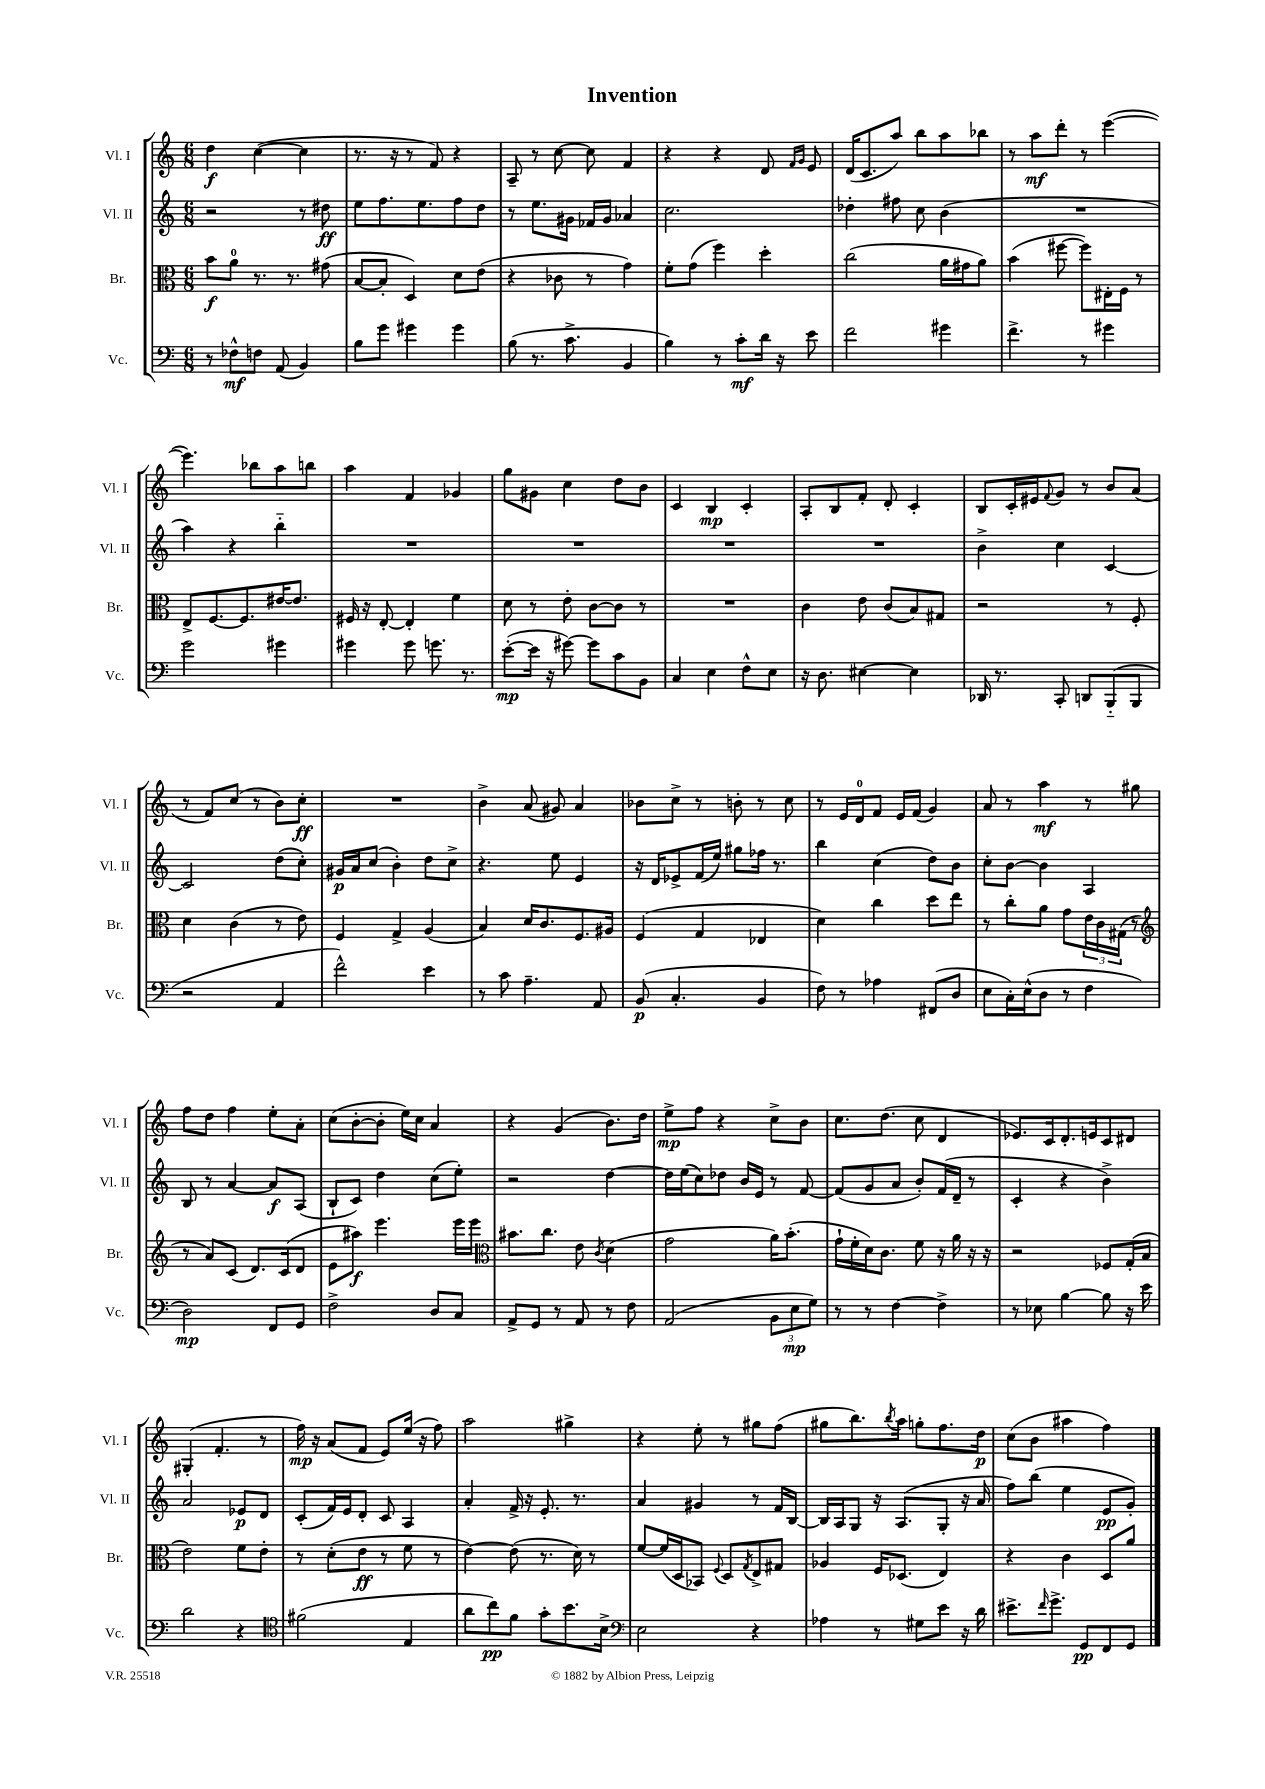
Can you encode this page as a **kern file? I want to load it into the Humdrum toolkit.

**kern	**dynam	**kern	**dynam	**kern	**dynam	**kern	**dynam
*part4	*part4	*part3	*part3	*part2	*part2	*part1	*part1
*staff4	*staff4	*staff3	*staff3	*staff2	*staff2	*staff1	*staff1
*I"Vc.	*	*I"Br.	*	*I"Vl. II	*	*I"Vl. I	*
*I'Vc.	*	*I'Br.	*	*I'Vl. II	*	*I'Vl. I	*
*clefF4	*	*clefC3	*	*clefG2	*	*clefG2	*
*k[]	*	*k[]	*	*k[]	*	*k[]	*
*M6/8	*	*M6/8	*	*M6/8	*	*M6/8	*
=1	=1	=1	=1	=1	=1	=1	=1
8r	.	8b\L	f	2r	.	4dd\	f
8F-X^^\L	mf	8a\J	.	.	.	.	.
8Fn\J	.	8.r	.	.	.	([4cc\	.
(8AA/	.	.	.	.	.	.	.
.	.	8.r	.	.	.	.	.
4BB/)	.	.	.	8r	.	4cc\]	.
.	.	(8g#X\	.	8dd#X\	ff	.	.
=2	=2	=2	=2	=2	=2	=2	=2
8B\L	.	[8B/L	.	8ee\L	.	8.r	.
8g\J	.	8B'/J]	.	8.ff\	.	.	.
.	.	.	.	.	.	16r	.
4g#X\	.	4D/)	.	.	.	8r	.
.	.	.	.	8.ee\	.	.	.
.	.	.	.	.	.	8f/)	.
4g#\	.	8d\L	.	8ff\	.	4r	.
.	.	(8e\J	.	8dd\J	.	.	.
=3	=3	=3	=3	=3	=3	=3	=3
(8B\	.	4r	.	8r	.	8A~/	.
8.r	.	.	.	8.ee\L	.	8r	.
.	.	8c-X\	.	.	.	[8cc\	.
8.c^\	.	.	.	16g#X\Jk	.	.	.
.	.	8r	.	16f-X/LL	.	8cc\]	.
.	.	.	.	16g#/JJ	.	.	.
4BB/	.	4g\)	.	4a-X/	.	4f/	.
=4	=4	=4	=4	=4	=4	=4	=4
4B\)	.	8f'\L	.	2.cc\	.	4r	.
.	.	(8g\J	.	.	.	.	.
8r	.	4ff\)	.	.	.	4r	.
8c'\L	mf	.	.	.	.	.	.
16d\Jk	.	4dd'\	.	.	.	8d/	.
16r	.	.	.	.	.	.	.
.	.	.	.	.	.	16qqf/LL	.
.	.	.	.	.	.	16qqg/JJ	.
8e\	.	.	.	.	.	8e/	.
=5	=5	=5	=5	=5	=5	=5	=5
2f\	.	(2cc\	.	4dd-X'\	.	(16d/KL	.
.	.	.	.	.	.	8.c/	.
.	.	.	.	8ff#X\	.	8aa/J)	.
.	.	.	.	8cc\	.	8bb\L	.
4g#X\	.	16a\LL	.	(4b\	.	8aa\	.
.	.	16g#X\J	.	.	.	.	.
.	.	8a\J)	.	.	.	8bb-X\J	.
=6	=6	=6	=6	=6	=6	=6	=6
4.f^\	.	(4b\	.	2.r	.	8r	.
.	.	.	.	.	.	8aa\L	mf
.	.	[8ff#X\	.	.	.	8ddd'\J	.
8r	.	8ff#\L])	.	.	.	8r	.
4g#X\	.	16E#X'\L	.	.	.	([4eee\	.
.	.	16F\JJ	.	.	.	.	.
.	.	8r	.	.	.	.	.
!!LO:LB:g=z
=7	=7	=7	=7	=7	=7	=7	=7
2g\	.	8E^/L	.	4aa\)	.	4.eee\])	.
.	.	[8.F/	.	.	.	.	.
.	.	.	.	4r	.	.	.
.	.	8.F/]	.	.	.	.	.
.	.	.	.	.	.	8bb-X\L	.
4g#X\	.	[16e#X/K	.	4bb\	.	8aa\	.
.	.	8.e#/J]	.	.	.	.	.
.	.	.	.	.	.	8bbn\J	.
=8	=8	=8	=8	=8	=8	=8	=8
4g#X\	.	16F#X/	.	2.r	.	4aa\	.
.	.	16r	.	.	.	.	.
.	.	[8E'/	.	.	.	.	.
8g#\	.	4E'/]	.	.	.	4f/	.
8.gn\	.	.	.	.	.	.	.
.	.	4f\	.	.	.	4g-X/	.
8.r	.	.	.	.	.	.	.
=9	=9	=9	=9	=9	=9	=9	=9
([8e'\L	mp	8d\	.	2.r	.	8gg\L	.
16e\Jk]	.	8r	.	.	.	8g#X\J	.
16r	.	.	.	.	.	.	.
[8g#X\)	.	8e'\	.	.	.	4cc\	.
8g#\L]	.	[8c\L	.	.	.	.	.
8c\	.	8c\J]	.	.	.	8dd\L	.
8BB\J	.	8r	.	.	.	8b\J	.
=10	=10	=10	=10	=10	=10	=10	=10
4C/	.	2.r	.	2.r	.	4c/	.
4E\	.	.	.	.	.	4B/	mp
8F^^\L	.	.	.	.	.	4c'/	.
8E\J	.	.	.	.	.	.	.
=11	=11	=11	=11	=11	=11	=11	=11
16r	.	4c\	.	2.r	.	8A'/L	.
8.D\	.	.	.	.	.	.	.
.	.	.	.	.	.	8B/	.
[4E#X\	.	8e\	.	.	.	8f'/J	.
.	.	(8c/L	.	.	.	8d'/	.
4E#\]	.	8B/)	.	.	.	4c'/	.
.	.	8G#X/J	.	.	.	.	.
=12	=12	=12	=12	=12	=12	=12	=12
16DD-X/	.	2r	.	4b^\	.	8B/L	.
8.r	.	.	.	.	.	.	.
.	.	.	.	.	.	16c'/L	.
.	.	.	.	.	.	16e#X/J	.
.	.	.	.	.	.	8qqf/	.
8CC'/	.	.	.	4cc\	.	8g/J	.
8DDn/L	.	.	.	.	.	8r	.
(8BBB/	.	8r	.	[4c/	.	8b/L	.
8BBB/J	.	8F'/	.	.	.	(8a/J	.
!!LO:LB:g=z
=13	=13	=13	=13	=13	=13	=13	=13
2r	.	4d\	.	2c/]	.	8r	.
.	.	.	.	.	.	8f/L)	.
.	.	(4c\	.	.	.	(8cc/J	.
.	.	.	.	.	.	8r	.
4AA/	.	8r	.	(8dd\L	.	8b\L)	.
.	.	8e\)	.	8cc'\J)	.	8cc'\J	ff
=14	=14	=14	=14	=14	=14	=14	=14
2f^^\)	.	4F/	.	16g#X/LL	p	2.r	.
.	.	.	.	16a/J	.	.	.
.	.	.	.	(8cc/J	.	.	.
.	.	4G^/	.	4b'\)	.	.	.
4e\	.	(4A/	.	8dd\L	.	.	.
.	.	.	.	8cc^\J	.	.	.
=15	=15	=15	=15	=15	=15	=15	=15
8r	.	4B/)	.	4.r	.	4b^\	.
8c\	.	.	.	.	.	.	.
4.A~\	.	16d/KL	.	.	.	(8a/	.
.	.	8.c/	.	.	.	.	.
.	.	.	.	8ee\	.	8g#X/)	.
.	.	8.F/	.	4e/	.	4a/	.
8AA/	.	.	.	.	.	.	.
.	.	16A#X/Jk	.	.	.	.	.
=16	=16	=16	=16	=16	=16	=16	=16
(8BB/	p	(4F/	.	16r	.	8b-X\L	.
.	.	.	.	16d/KL	.	.	.
4.C'/	.	.	.	8e-X^/	.	8cc^\J	.
.	.	4G/	.	(16f/L	.	8r	.
.	.	.	.	16ee/JJ)	.	.	.
.	.	.	.	8gg#X\L	.	8bn'\	.
4BB/	.	4E-X/	.	16ff-X\Jk	.	8r	.
.	.	.	.	8.r	.	.	.
.	.	.	.	.	.	8cc\	.
=17	=17	=17	=17	=17	=17	=17	=17
8F\)	.	4d\)	.	4bb\	.	8r	.
8r	.	.	.	.	.	16e/LL	.
.	.	.	.	.	.	16d/J	.
4A-X\	.	4cc\	.	(4cc\	.	8f/J	.
.	.	.	.	.	.	16e/LL	.
.	.	.	.	.	.	(16f/JJ	.
(8FF#X/L	.	8dd\L	.	8dd\L)	.	4g/)	.
8D/J	.	8ee\J	.	8b\J	.	.	.
=18	=18	=18	=18	=18	=18	=18	=18
8E\L	.	8r	.	8cc'\L	.	8a/	.
16C'\L)	.	8cc'\L	.	[8b\J	.	8r	.
(16E^^\J	.	.	.	.	.	.	.
8D\J	.	8a\J	.	4b\]	.	4aa\	mf
8r	.	8g\L	.	.	.	.	.
4F\	.	24e\L	.	4A/	.	8r	.
.	.	24c\	.	.	.	.	.
.	.	(24G#X\JJ	.	.	.	.	.
.	.	8r	.	.	.	8gg#X\	.
!!LO:LB:g=z
=19	=19	=19	=19	=19	=19	=19	=19
*	*	*clefG2	*	*	*	*	*
2D\)	mp	8r	.	8B/	.	8ff\L	.
.	.	8a/L)	.	8r	.	8dd\J	.
.	.	(8c/J	.	[4a/	.	4ff\	.
.	.	8.d/L)	.	.	.	.	.
8FF/L	.	.	.	8a/L]	f	8ee'\L	.
.	.	(16c/k	.	.	.	.	.
8GG/J	.	8d/J	.	(8A/J	.	8a'\J	.
=20	=20	=20	=20	=20	=20	=20	=20
2F^\	.	8e\L	.	8B`/L	.	(8cc\L	.
.	.	8aa#X\J)	f	8c/J)	.	[8b'\	.
.	.	4.eee\	.	4dd\	.	8b'\J]	.
.	.	.	.	.	.	16ee\LL)	.
.	.	.	.	.	.	16cc\JJ	.
8D/L	.	.	.	(8cc\L	.	4a/	.
8C/J	.	16eee\LL	.	8ee'\J)	.	.	.
.	.	16eee\JJ	.	.	.	.	.
=21	=21	=21	=21	=21	=21	=21	=21
*	*	*clefC3	*	*	*	*	*
8AA^/L	.	8.b#X\L	.	2r	.	4r	.
8GG/J	.	.	.	.	.	.	.
.	.	8.cc\J	.	.	.	.	.
8r	.	.	.	.	.	(4g/	.
8AA/	.	8e\	.	.	.	.	.
.	.	8qc/	.	.	.	.	.
8r	.	(4d\	.	[4dd\	.	8.b\L)	.
8F\	.	.	.	.	.	.	.
.	.	.	.	.	.	16dd\Jk	.
=22	=22	=22	=22	=22	=22	=22	=22
(2AA/	.	2g\	.	16dd\LL]	.	8ee^\L	mp
.	.	.	.	(16ee\J	.	.	.
.	.	.	.	8cc\)	.	8ff\J	.
.	.	.	.	8dd-X\J	.	4r	.
.	.	.	.	16b/LL	.	.	.
.	.	.	.	16e/JJ	.	.	.
12BB\L	.	16a\KL)	.	8r	.	8cc^\L	.
.	.	(8.b'\J	.	.	.	.	.
12E\	mp	.	.	.	.	.	.
.	.	.	.	[8f/	.	8b\J	.
12G\J)	.	.	.	.	.	.	.
=23	=23	=23	=23	=23	=23	=23	=23
8r	.	16g`\LL	.	(8f/L]	.	8.cc\L	.
.	.	16f'\	.	.	.	.	.
8r	.	16d\J)	.	8g/	.	.	.
.	.	8.c\J	.	.	.	(8.dd\J	.
[4F\	.	.	.	8a/J	.	.	.
.	.	8f\	.	8b'/L)	.	8cc\	.
4F^\]	.	16r	.	(16f/L	.	4d/	.
.	.	16a\	.	16d~/JJ	.	.	.
.	.	16r	.	8r	.	.	.
.	.	16r	.	.	.	.	.
=24	=24	=24	=24	=24	=24	=24	=24
8r	.	2r	.	4c'/	.	8.e-X/L)	.
8E-X\	.	.	.	.	.	.	.
.	.	.	.	.	.	16c/k	.
[4B\	.	.	.	4r	.	8.d'/	.
.	.	.	.	.	.	16en/k	.
8B\]	.	8F-X/L	.	4b^\)	.	8c/	.
16r	.	(16G'/L	.	.	.	8d#X/J	.
16e\	.	16B/JJ	.	.	.	.	.
!!LO:LB:g=z
=25	=25	=25	=25	=25	=25	=25	=25
2d\	.	2e\)	.	2a/	.	(4G#X'/	.
.	.	.	.	.	.	4.f'/	.
4r	.	8f\L	.	8e-X/L	p	.	.
.	.	8e'\J	.	8d/J	.	8r	.
=26	=26	=26	=26	=26	=26	=26	=26
*clefC4	*	*	*	*	*	*	*
(2f#X\	.	8r	.	(8c'/L	.	16ff\)	mp
.	.	.	.	.	.	16r	.
.	.	(8d'\L	.	16f/L)	.	(8a/L	.
.	.	.	.	16e/J	.	.	.
.	.	8e\J	ff	8d'/J	.	8f/J	.
.	.	8r	.	8c/	.	8e/L)	.
4E/	.	8f\	.	4A/	.	(16ee/Jk	.
.	.	.	.	.	.	16r	.
.	.	8r	.	.	.	8ff\)	.
=27	=27	=27	=27	=27	=27	=27	=27
8a\L	.	[4e\)	.	4a'/	.	2aa\	.
8cc\)	pp	.	.	.	.	.	.
8f\J	.	(8e\]	.	16f^/	.	.	.
.	.	.	.	16r	.	.	.
8g'\L	.	8.r	.	8.e'/	.	.	.
8.b\	.	.	.	.	.	4gg#X^\	.
.	.	16d\)	.	8.r	.	.	.
.	.	8r	.	.	.	.	.
16B^\Jk	.	.	.	.	.	.	.
=28	=28	=28	=28	=28	=28	=28	=28
*clefF4	*	*	*	*	*	*	*
2E\	.	[8f/L	.	4a/	.	4r	.
.	.	(16f/L]	.	.	.	.	.
.	.	16D/J	.	.	.	.	.
.	.	8BB-X/J)	.	4g#X/	.	8ee'\	.
.	.	8qqF/	.	.	.	.	.
.	.	8D/L	.	.	.	8r	.
.	.	8qG/	.	.	.	.	.
4r	.	8E^/	.	8r	.	8gg#X\L	.
.	.	8G#X/J	.	16f/LL	.	(8ff\J	.
.	.	.	.	[16B/JJ	.	.	.
=29	=29	=29	=29	=29	=29	=29	=29
4A-X\	.	4A-X/	.	16B/LL]	.	8gg#X\L	.
.	.	.	.	16A/J	.	.	.
.	.	.	.	8G/J	.	8.bb\)	.
8r	.	16F/KL	.	16r	.	.	.
.	.	.	.	.	.	8qbb/	.
.	.	(8.D-X/J	.	(8.A/L	.	16aa\Jk	.
8G#X\L	.	.	.	.	.	8ggn'\L	.
8e\J	.	4E/)	.	8G'/J	.	8.ff\	.
16r	.	.	.	16r	.	.	.
16d\	.	.	.	16a/	.	16dd\Jk	p
=30	=30	=30	=30	=30	=30	=30	=30
8.e#X^\L	.	4r	.	8ff\L)	.	(8cc\L	.
.	.	.	.	(8bb\J	.	8b\J	.
16qqf/	.	.	.	.	.	.	.
8.g^\J	.	.	.	.	.	.	.
.	.	4c\	.	4ee\	.	4aa#X\	.
8GG/L	pp	.	.	.	.	.	.
8FF/	.	8D/L	.	8e/L	pp	4ff\)	.
8GG/J	.	8a/J	.	8g'/J)	.	.	.
==	==	==	==	==	==	==	==
*-	*-	*-	*-	*-	*-	*-	*-
